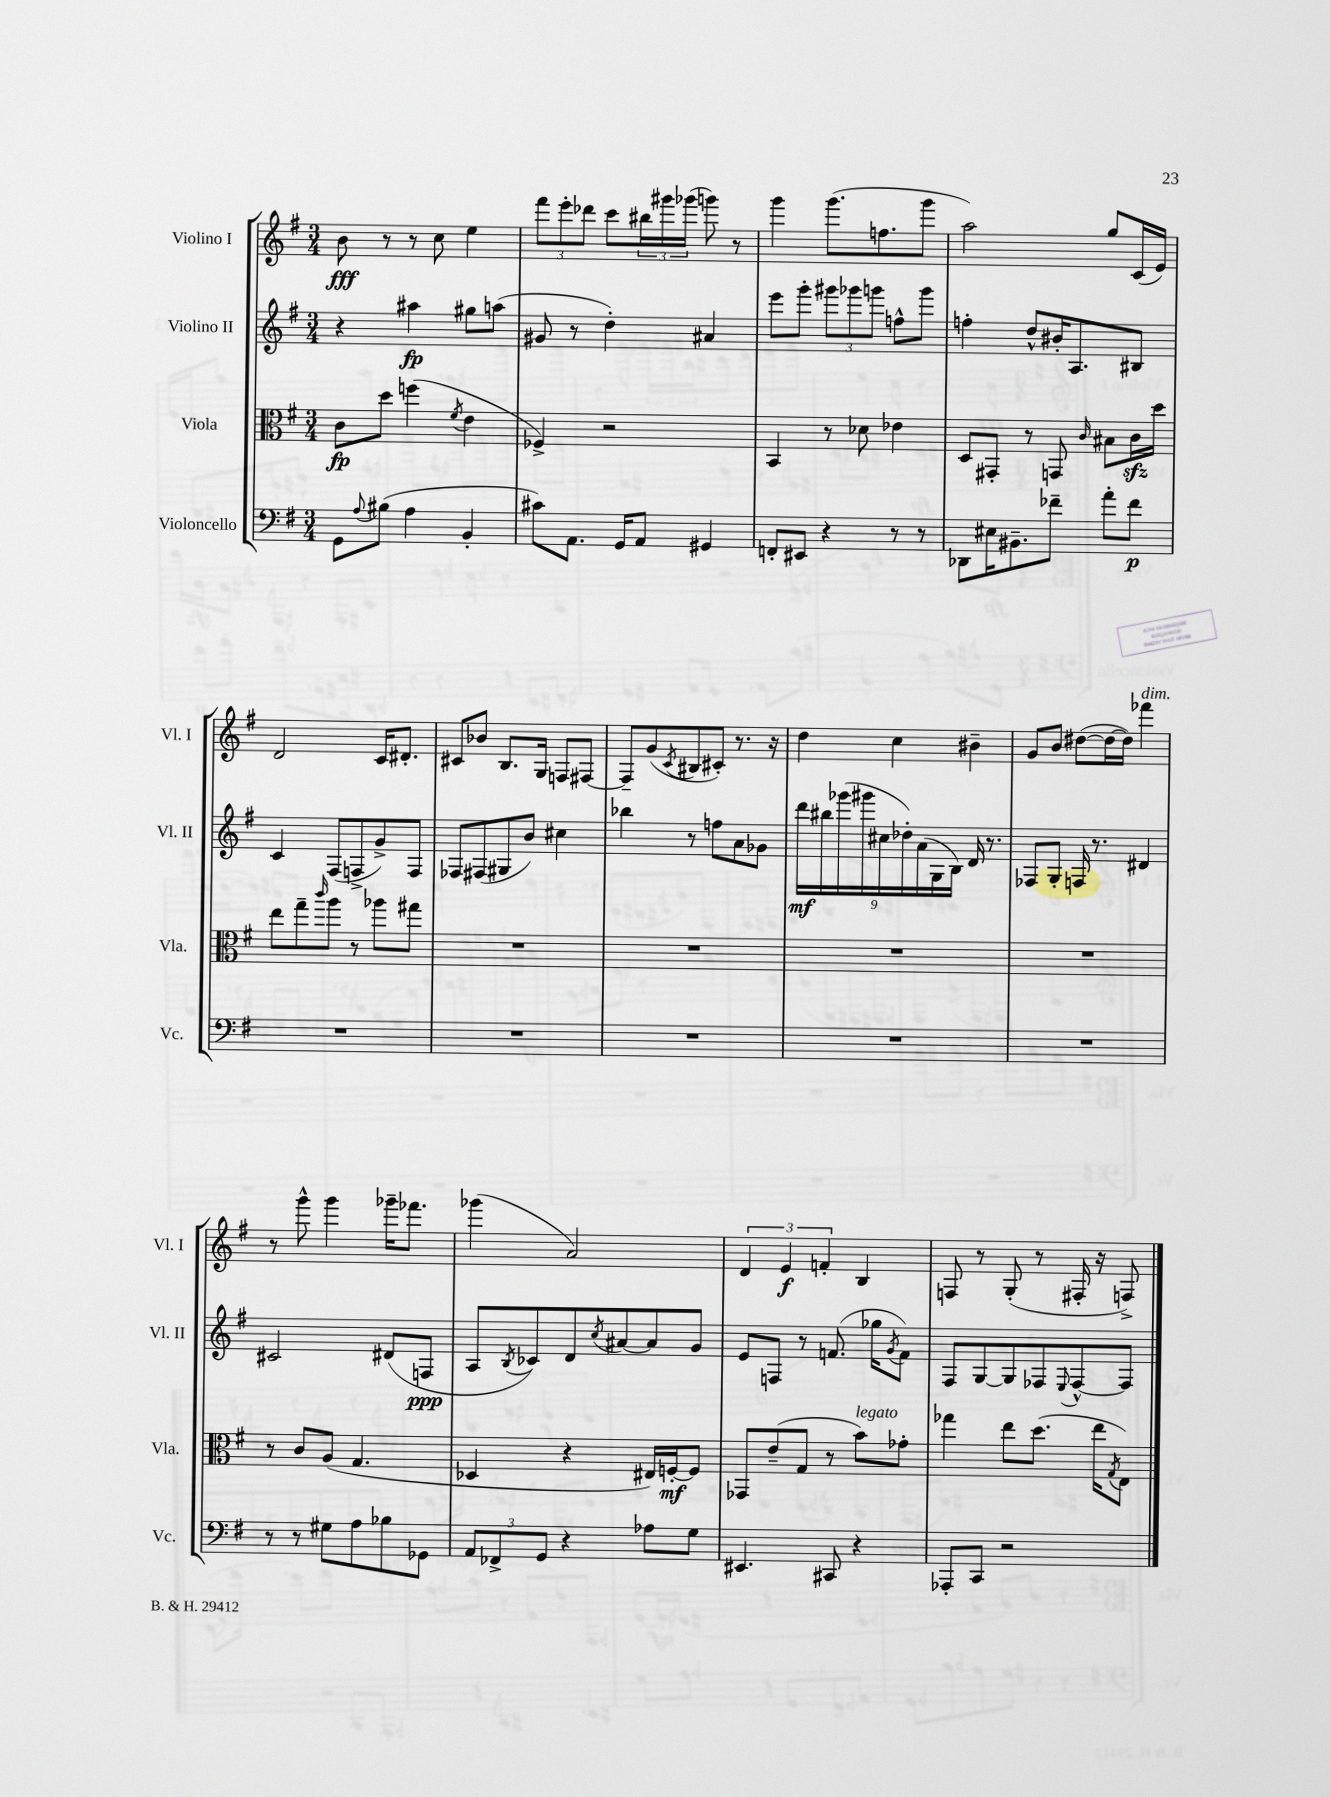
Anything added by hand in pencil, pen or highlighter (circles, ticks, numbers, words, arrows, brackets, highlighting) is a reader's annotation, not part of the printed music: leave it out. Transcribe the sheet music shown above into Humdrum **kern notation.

**kern	**kern	**kern	**kern
*staff4	*staff3	*staff2	*staff1
*clefF4	*clefC3	*clefG2	*clefG2
*k[f#]	*k[f#]	*k[f#]	*k[f#]
*M3/4	*M3/4	*M3/4	*M3/4
8GG	8c	4r	8b
8qqA	.	.	.
(8B#	8dd	.	8r
4A	(4ff	4aa#	8r
.	.	.	8cc
.	8qf#	.	.
4BB'	4e	8gg#	4ee
.	.	(8aa	.
=	=	=	=
8c#)	4F-^)	8g#	12fff#
.	.	.	12eee'
8.AA	.	8r	.
.	.	.	12ddd-
.	2r	4dd')	8ccc
16GG	.	.	.
8AA	.	.	24bb#
.	.	.	24ggg#
.	.	.	(24ggg-
4GG#	.	4a#	8ggg)
.	.	.	8r
=	=	=	=
8FF'	4BB	8eee	4ggg
8EE#	.	8ggg'	.
4r	8r	12ggg#	(8.ggg
.	.	12ggg-	.
.	8d-	.	.
.	.	12ggg	.
.	.	.	8.ff
8r	4e-	8ff^^	.
8r	.	8ggg	8ggg
=	=	=	=
8DD-	8D	4ff'	2aa)
16E#	8GG#'	.	.
8.BB#~	.	.	.
.	8r	8dd^^	.
8f-~	8GG	16b#'	.
.	.	8.A	.
.	16qqc	.	.
8a'	8B#	.	8gg
8f-	16c	8B#	(16c
.	16dd	.	16e)
=	=	=	=
2.r	8ee	4c	2d
.	8gg~	.	.
.	16qqccc	.	.
.	8aa	(8F#	.
.	8r	8F^	.
.	8aa-	8g^)	16c
.	.	.	8.d#'
.	8gg#	8F	.
=	=	=	=
2.r	2.r	8F-	8c#
.	.	(8F#	8b-
.	.	8G#	8.B
.	.	8b)	.
.	.	.	16G
.	.	4cc#	8F
.	.	.	[8F#
=	=	=	=
2.r	2.r	4bb-	8F#~]
.	.	.	(8g
.	.	.	8qc
.	.	8r	8B#
.	.	8ff	8c#')
.	.	8a	8.r
.	.	8g-	.
.	.	.	16r
=	=	=	=
2.r	2.r	18ddd	4dd
.	.	18bb#	.
.	.	(18ggg-	.
.	.	18ggg#	.
.	.	18cc#	.
.	.	.	4cc
.	.	18dd-')	.
.	.	(18a	.
.	.	18G	.
.	.	18B)	.
.	.	16d	4b#~
.	.	8.r	.
=	=	=	=
2.r	2.r	8F-	8g
.	.	8G'	8b
.	.	16F	([8dd#
.	.	8.r	.
.	.	.	16dd#_
.	.	.	16dd#])
.	.	4d#	4fff-
=	=	=	=
8r	8r	2c#	8r
8r	8c	.	8ggg^^
8G#	(8A	.	4ggg
8A	4.G	.	.
8B-	.	(8d#	16ggg-~
.	.	.	8.fff-
8GG-	.	8F	.
=	=	=	=
12AA	4D-	8A	(4ggg-
12FF-^	.	.	.
.	.	8qB	.
.	.	8c-)	.
12GG	.	.	.
4r	4r	8d	2a)
.	.	8qcc	.
.	.	[8a#	.
8A-	16E#)	8a#]	.
.	[16F'	.	.
8G	8F]	8g	.
=	=	=	=
4.EE#	8GG-	8e	6d
.	(8e~	8F	.
.	.	.	6e
.	8G	8r	.
.	.	.	6f'
8CC#	8r	(8.f	.
4r	8b)	.	4B
.	.	16gg-	.
.	.	8qg	.
.	8g-'	8f)	.
=	=	=	=
8AAA-'	4gg-	8F#	8F
8CC	.	[8G	8r
2r	8ee	8G]	(8G'
.	(8.dd	8F-	8r
.	.	8qqE	.
.	.	[8F-^^	16F#'
.	16ee	.	16r
.	8qG	.	.
.	8E)	8F-]	8F^)
==	==	==	==
*-	*-	*-	*-
